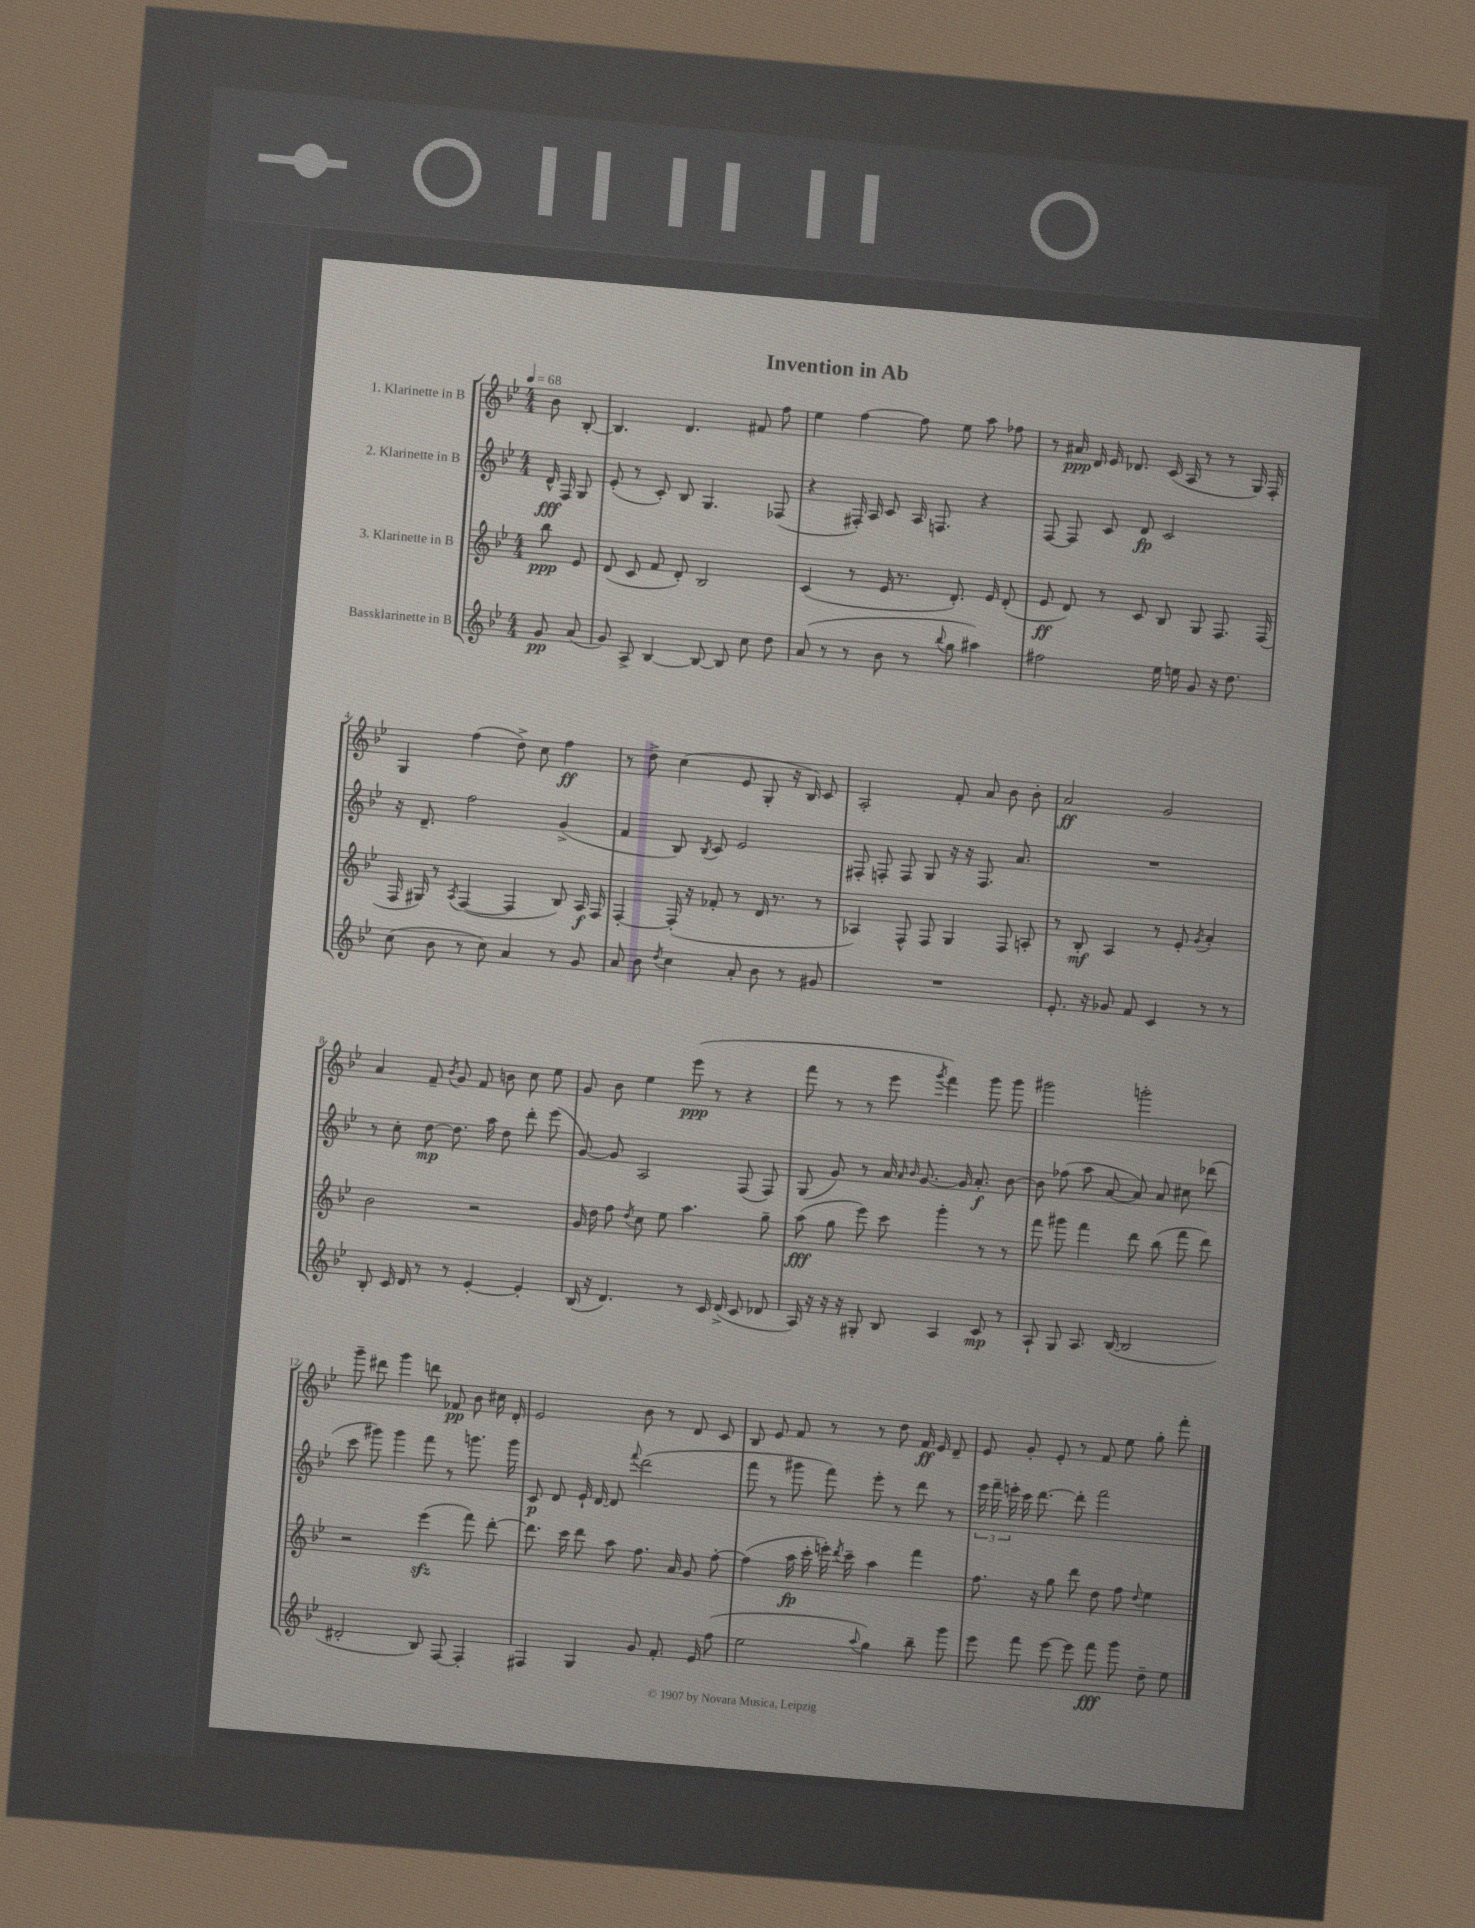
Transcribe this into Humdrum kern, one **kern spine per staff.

**kern	**dynam	**kern	**dynam	**kern	**dynam	**kern	**dynam
*part4	*part4	*part3	*part3	*part2	*part2	*part1	*part1
*staff4	*staff4	*staff3	*staff3	*staff2	*staff2	*staff1	*staff1
*I"Bassklarinette in B	*	*I"3. Klarinette in B	*	*I"2. Klarinette in B	*	*I"1. Klarinette in B	*
*clefG2	*	*clefG2	*	*clefG2	*	*clefG2	*
*k[b-e-]	*	*k[b-e-]	*	*k[b-e-]	*	*k[b-e-]	*
*M4/4	*	*M4/4	*	*M4/4	*	*M4/4	*
*MM68	*	*MM68	*	*MM68	*	*MM68	*
=	=	=	=	=	=	=	=
8g/	pp	8bb-\	ppp	16d^^/	fff	8b-\	.
.	.	.	.	16F/	.	.	.
(8a/	.	8e-/	.	8G/	.	[8B-'/	.
=1	=1	=1	=1	=1	=1	=1	=1
8g/)	.	(8d/	.	(8e-'/	.	4.B-/]	.
8A^/	.	8c/	.	8r	.	.	.
[4B-/	.	8f/	.	8c'/)	.	.	.
.	.	8d'/)	.	8B-/	.	4.d/	.
8B-/_	.	2B-/	.	4.G/	.	.	.
8B-/]	.	.	.	.	.	.	.
8cc\	.	.	.	.	.	8f#X/	.
8dd\	.	.	.	(8F-X/	.	8ff\	.
=2	=2	=2	=2	=2	=2	=2	=2
(8a/	.	(4c/	.	4r	.	4ee-\	.
8r	.	.	.	.	.	.	.
8r	.	8r	.	16F#X'/)	.	[4ff\	.
.	.	.	.	16A/	.	.	.
8b-\	.	16e-/	.	8c/	.	.	.
.	.	8.r	.	.	.	.	.
8r	.	.	.	16A/	.	8ff\]	.
.	.	.	.	8.Fn/	.	.	.
8qqbb-/	.	.	.	.	.	.	.
8gg\	.	8.d'/)	.	.	.	8ee-\	.
4aa#X\)	.	.	.	4r	.	8aa\	.
.	.	16e-/	.	.	.	.	.
.	.	(8d'/	.	.	.	8ff-X\	.
=3	=3	=3	=3	=3	=3	=3	=3
2ff#X\	.	8e-/	ff	[8F/	.	8r	.
.	.	8d/)	.	8F/]	.	16a#X/	ppp
.	.	.	.	.	.	16d/	.
.	.	8r	.	8c/	.	16e-/	.
.	.	.	.	.	.	8.d-X/	.
.	.	8c/	.	8d/	fp	.	.
16ee-\	.	8B-/	.	2c/	.	(16c/	.
16een\	.	.	.	.	.	16A/	.
8g/	.	8G/	.	.	.	8r	.
16r	.	8.F/	.	.	.	8r	.
8.dd\	.	.	.	.	.	.	.
.	.	.	.	.	.	16G/)	.
.	.	(16F/	.	.	.	16F'/	.
!!LO:LB:g=z
=4	=4	=4	=4	=4	=4	=4	=4
(8cc\	.	16F/	.	16r	.	4G/	.
.	.	16G#X/)	.	8.d~/	.	.	.
8b-\	.	8r	.	.	.	.	.
.	.	8qA/	.	.	.	.	.
8r	.	([4F/	.	2ff\	.	(4ff\	.
8cc\)	.	.	.	.	.	.	.
4a/	.	4F/]	.	.	.	8dd^\)	.
.	.	.	.	.	.	8cc\	.
8r	.	8B-/)	.	(4g^/	.	4ff\	ff
8g/	.	16A/	f	.	.	.	.
.	.	16F/	.	.	.	.	.
=5	=5	=5	=5	=5	=5	=5	=5
8a/	.	[4F'/	.	4f/	.	8r	.
8b-\	.	.	.	.	.	8dd^\	.
8qdd/	.	.	.	.	.	.	.
4cc\	.	(16F'/]	.	8B-/)	.	(4cc\	.
.	.	16r	.	.	.	.	.
.	.	.	.	8qB-/	.	.	.
.	.	8f-X'/	.	8c/	.	.	.
8a'/	.	8r	.	2e-/	.	8e-/	.
8b-\	.	16d/	.	.	.	8G'/	.
.	.	8.r	.	.	.	.	.
8r	.	.	.	.	.	16r	.
.	.	.	.	.	.	16B-/)	.
8g#X/	.	8r	.	.	.	8c/	.
=6	=6	=6	=6	=6	=6	=6	=6
1r	.	4A-X/)	.	8F#X'/	.	2A'/	.
.	.	.	.	8Fn'/	.	.	.
.	.	8F^^/	.	8F/	.	.	.
.	.	8F/	.	8G/	.	.	.
.	.	4G/	.	16r	.	8f'/	.
.	.	.	.	16r	.	.	.
.	.	.	.	8.F/	.	8a/	.
.	.	8F/	.	.	.	8b-\	.
.	.	.	.	8.a/	.	.	.
.	.	8An'/	.	.	.	8b-'\	.
=7	=7	=7	=7	=7	=7	=7	=7
8.e-'/	.	8r	.	1r	.	2a/	ff
.	.	8B-'/	mf	.	.	.	.
16r	.	.	.	.	.	.	.
8g-X/	.	4A/	.	.	.	.	.
8f/	.	.	.	.	.	.	.
4c/	.	8r	.	.	.	2g/	.
.	.	8e-'/	.	.	.	.	.
.	.	8qg/	.	.	.	.	.
8r	.	4a'/	.	.	.	.	.
8r	.	.	.	.	.	.	.
!!LO:LB:g=z
=8	=8	=8	=8	=8	=8	=8	=8
8B-'/	.	2b-\	.	8r	.	4a/	.
16c/	.	.	.	8cc'\	.	.	.
16d/	.	.	.	.	.	.	.
8r	.	.	.	[8dd\	mp	8f~/	.
.	.	.	.	.	.	8qb-/	.
8r	.	.	.	8.dd\]	.	8g/	.
[4e-'/	.	2r	.	.	.	8f/	.
.	.	.	.	16aa\	.	.	.
.	.	.	.	8dd\	.	8bn\	.
4e-'/]	.	.	.	8ddd'\	.	8cc\	.
.	.	.	.	(8eee-\	.	8ee-\	.
=9	=9	=9	=9	=9	=9	=9	=9
(16B-/	.	16g/	.	[8g/)	.	8g/	.
16r	.	16dd\	.	.	.	.	.
4.d/)	.	8ff\	.	8g/]	.	8b-\	.
.	.	8qdd/	.	.	.	.	.
.	.	8cc\	.	2A/	.	4ee-\	.
.	.	8ee-\	.	.	.	.	.
8r	.	4.aa\	.	.	.	(8eee-\	ppp
16c/	.	.	.	.	.	8r	.
(16d^/	.	.	.	.	.	.	.
8c/	.	.	.	(8F/	.	4r	.
8d-X/	.	8gg~\	.	8F/)	.	.	.
=10	=10	=10	=10	=10	=10	=10	=10
16A/)	.	(8aa\	fff	(8G/	.	8fff\	.
16r	.	.	.	.	.	.	.
16r	.	8gg\	.	8g/)	.	8r	.
16r	.	.	.	.	.	.	.
8G#X'/	.	8eee-\)	.	8r	.	8r	.
8B-/	.	8ccc\	.	16a/	.	8eee-\	.
.	.	.	.	16qqa/	.	.	.
.	.	.	.	16qqb-/	.	.	.
.	.	.	.	[8.g/	.	.	.
.	.	.	.	.	.	8qggg/	.
4A/	.	4ggg'\	.	.	.	4fff\)	.
.	.	.	.	16g/]	.	.	.
.	.	.	.	8.a'/	f	.	.
8c/	mp	8r	.	.	.	8ggg\	.
8r	.	8r	.	[8b-\	.	8ggg\	.
=11	=11	=11	=11	=11	=11	=11	=11
8A`/	.	8fff\	.	8b-\]	.	2ggg#X\	.
8G/	.	8ggg#X\	.	(8ff-X\	.	.	.
8.A/	.	4fff\	.	8aa\	.	.	.
.	.	.	.	[8a/	.	.	.
([16B-/	.	.	.	.	.	.	.
2B-/]	.	8ddd\	.	8a/])	.	2gggn'\	.
.	.	(8bb-\	.	8a/	.	.	.
.	.	8fff\	.	8cc#X\	.	.	.
.	.	8ddd\)	.	(8ddd-X\	.	.	.
!!LO:LB:g=z
=12	=12	=12	=12	=12	=12	=12	=12
2d#X'/	.	2r	.	8ccc\	.	8ggg~\	.
.	.	.	.	8ggg#X\)	.	8ddd#X\	.
.	.	.	.	4ggg#\	.	4ggg\	.
8B-/)	.	(4eee-zz\	.	8fff\	.	8dddn\	.
[8F/	.	.	.	8r	.	8f-X/	pp
4F'/]	.	8fff\)	.	8.gggn\	.	8b-\	.
.	.	[8ddd'\	.	.	.	16cc#X\	.
.	.	.	.	16ggg\	.	16d'/	.
=13	=13	=13	=13	=13	=13	=13	=13
4F#X/	.	8.ddd\]	.	8c/	p	2e-/	.
.	.	.	.	8d/	.	.	.
.	.	16ccc\	.	.	.	.	.
4G/	.	8ddd\	.	16e-`/	.	.	.
.	.	.	.	[16d/	.	.	.
.	.	8aa\	.	8d/]	.	.	.
.	.	.	.	8qqfff/	.	.	.
8g/	.	8.ff\	.	(2ddd\	.	8b-\	.
8.f'/	.	.	.	.	.	8r	.
.	.	16a/	.	.	.	.	.
.	.	8g/	.	.	.	8d/	.
16e-/	.	.	.	.	.	.	.
(8ff\	.	[8ff'\	.	.	.	8c/	.
=14	=14	=14	=14	=14	=14	=14	=14
2ee-\	.	(4ff\]	.	8fff\	.	8B-/	.
.	.	.	.	8r	.	8e-/	.
.	.	16aa\	fp	8ggg#X\	.	8f/	.
.	.	16ccc'\	.	.	.	.	.
.	.	16eeen'\)	.	8fff\)	.	8r	.
.	.	8qddd/	.	.	.	.	.
.	.	16ccc~\	.	.	.	.	.
8qqaa/	.	.	.	.	.	.	.
4gg\)	.	4aa\	.	8eee-'\	.	8r	.
.	.	.	.	8r	.	8dd\	.
8bb-~\	.	4fff\	.	8ddd\	.	16f/	ff
.	.	.	.	.	.	16e-/	.
8ggg\	.	.	.	8r	.	8d~/	.
=15	=15	=15	=15	=15	=15	=15	=15
8eee-\	.	8.ff\	.	24eee-\	.	8e-/	.
.	.	.	.	24fff~\	.	.	.
.	.	.	.	24eeen'\	.	.	.
8fff\	.	.	.	16ccc\	.	8g'/	.
.	.	16r	.	[8.ddd\	.	.	.
[8eee-\	.	8gg\	.	.	.	8e-'/	.
8eee-\]	.	8ddd\	.	8ddd'\]	.	8r	.
8fff\	fff	8dd\	.	2fff\	.	8f/	.
8ggg\	.	8ff\	.	.	.	8ee-\	.
.	.	8qqdd/	.	.	.	.	.
8dd~\	.	4ee-\	.	.	.	8gg'\	.
8ee-\	.	.	.	.	.	8fff'\	.
==	==	==	==	==	==	==	==
*-	*-	*-	*-	*-	*-	*-	*-
